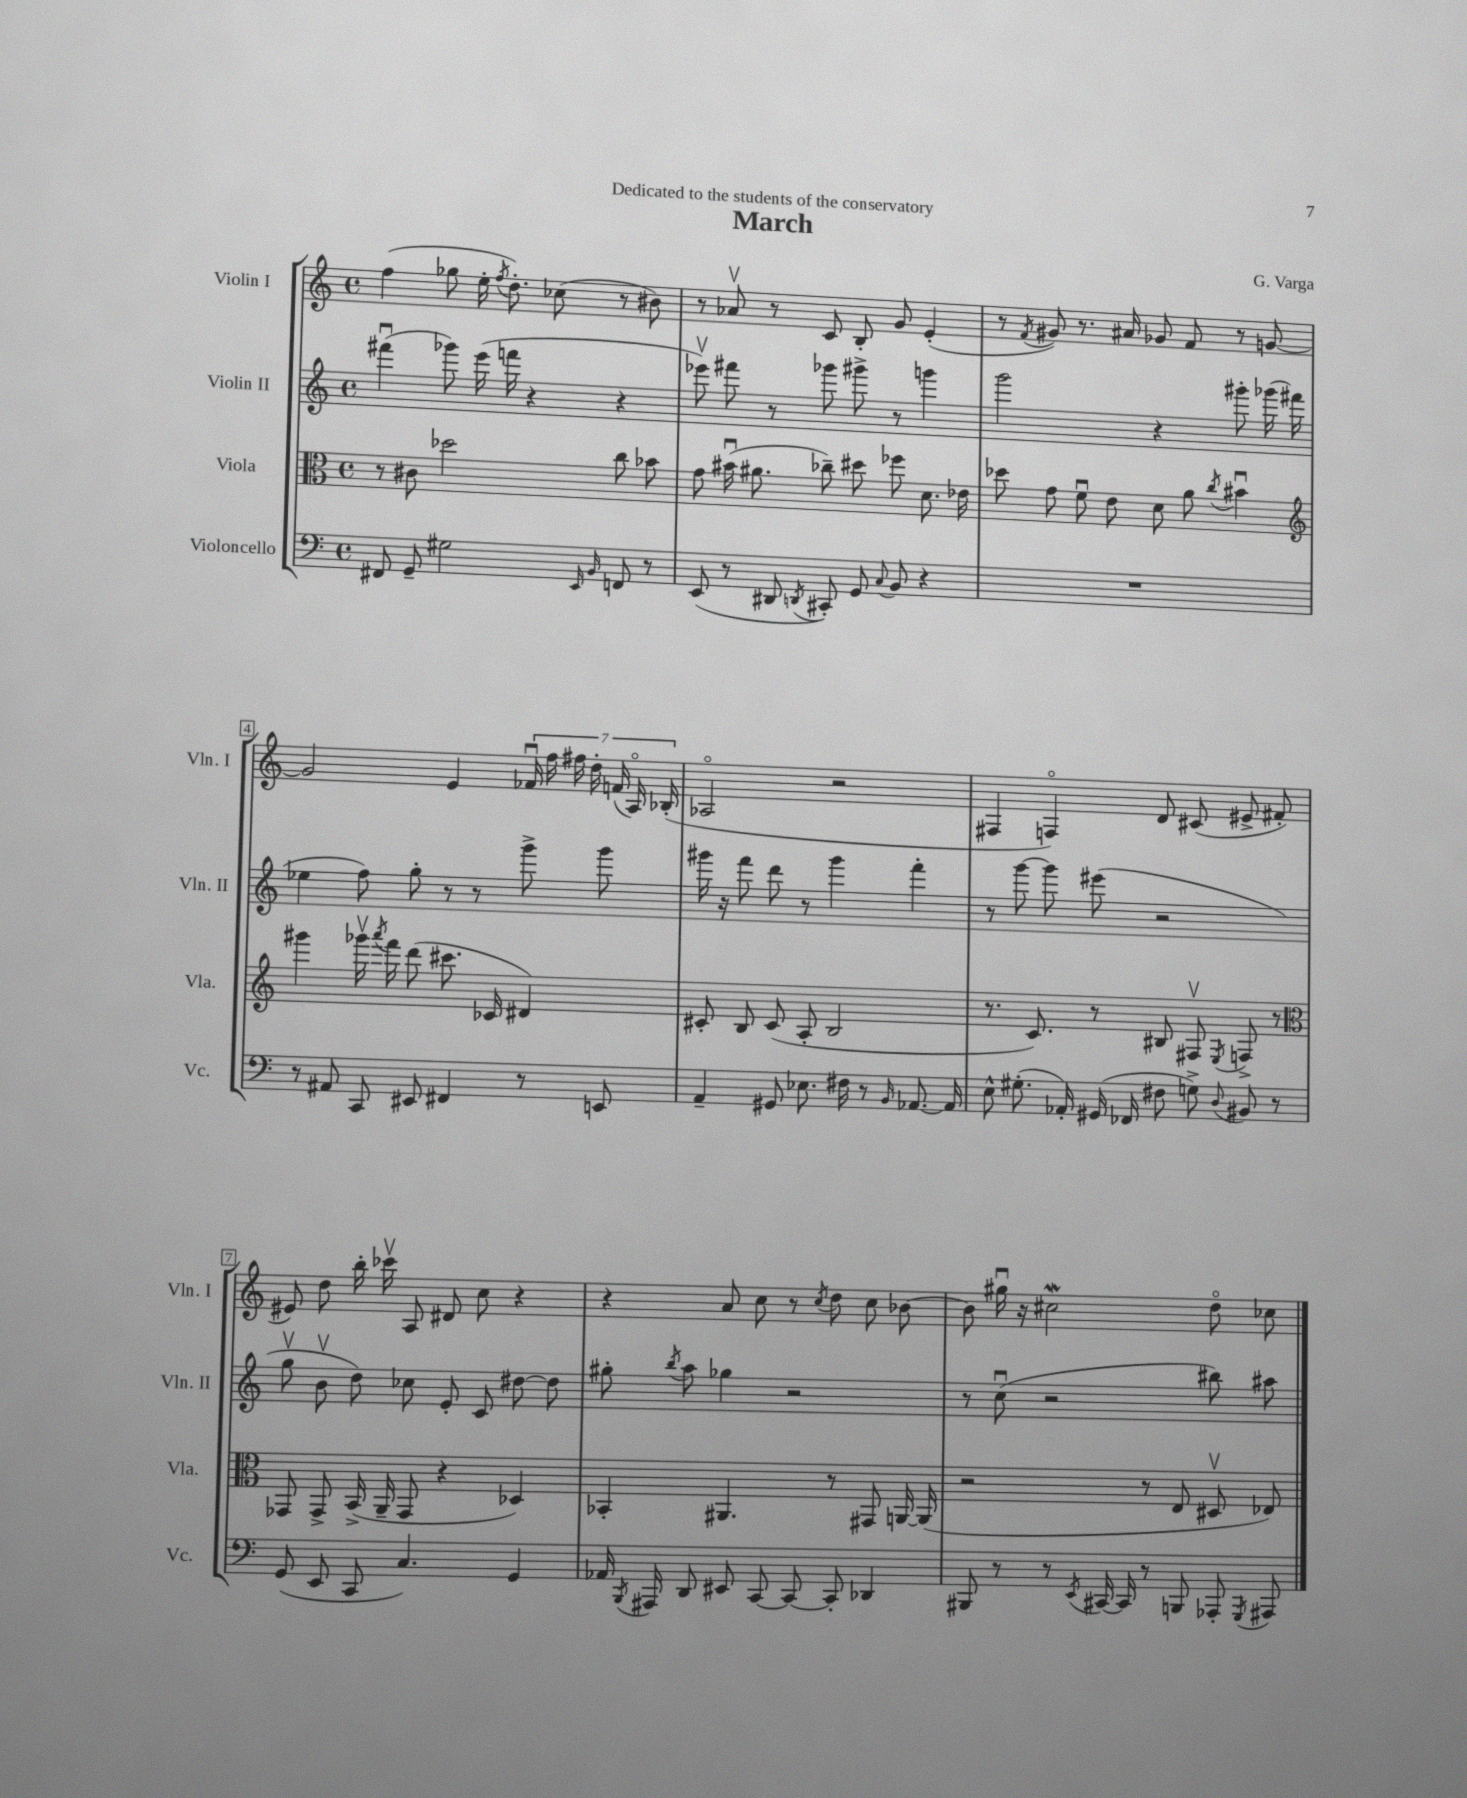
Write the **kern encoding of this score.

**kern	**kern	**kern	**kern
*staff4	*staff3	*staff2	*staff1
*clefF4	*clefC3	*clefG2	*clefG2
*k[]	*k[]	*k[]	*k[]
*M4/4	*M4/4	*M4/4	*M4/4
*met(c)	*met(c)	*met(c)	*met(c)
8FF#/	8r	(4fff#u\	(4ff\
8GG~/	8c#\	.	.
2G#\	2dd-\	8ggg-\)	8gg-\
.	.	(16eee\	16ee'\
.	.	.	8qff/
.	.	16fff\	8.dd'\)
.	.	4r	.
.	.	.	(8cc-\
16qqEE/	.	.	.
16qqBB/	.	.	.
8FF/	8cc\	4r	8r
8r	8b-\	.	8b#\)
=	=	=	=
(8EE/	8g\	8eee-v\)	8r
8r	(16b#u\	8fff#\	8a-v/
.	8.a#\	.	.
8DD#/	.	8r	8r
8qDD/	.	.	.
8CC#'/)	8cc-~\)	8ggg-\	8c/
8GG/	8dd#\	8ggg#^\	8B'/
8qqC/	.	.	.
8BB/	8ff-\	8r	8g/
4r	8.d\	4ggg\	(4e'/
.	16e-\	.	.
=	=	=	=
1r	8dd-\	2ggg\	8r
.	.	.	8qf/
.	8g\	.	8g#/)
.	8fu\	.	8.r
.	8e\	.	.
.	.	.	16a#/
.	8d\	4r	8g-/
.	8a\	.	8f/
.	8qcc/	.	.
.	4b#u\	8ggg#'\	8r
.	.	(16ggg-\	[8g/
.	.	16fff#\	.
=	=	=	=
*	*clefG2	*	*
8r	4ggg#\	4ee-\	2g/]
8AA#/	.	.	.
8CC/	16ggg-v\	8ff\)	.
.	8qaaa/	.	.
.	16fff\	.	.
8EE#/	(8ddd\	8gg'\	.
4FF#/	8.ccc#\	8r	4e/
.	.	8r	.
.	16c-/	.	.
8r	4d#/)	8ggg^\	28f-u/
.	.	.	28ff\
.	.	.	28ff#\
.	.	.	28dd'\
8EE/	.	8ggg\	.
.	.	.	(28f/
.	.	.	28Ao/)
.	.	.	(28B-'/
=	=	=	=
4AA~/	8c#'/	16ggg#\	2A-o/
.	.	16r	.
.	8B/	8fff\	.
8GG#/	(8c#/	8ddd\	.
8.E-\	8A'/	8r	.
.	2B/	4ggg#\	2r
16F#\	.	.	.
8r	.	.	.
16qqBB/	.	.	.
[8.AA-/	.	4fff'\	.
16AA-/]	.	.	.
=	=	=	=
8E^^\	8.r	8r	4F#/
(8.G#'\	.	[8ggg\	.
.	8.c/)	.	.
.	.	8ggg\]	4Fo/)
16AA-'/)	.	.	.
(16GG#/	8r	(8eee#\	.
16FF-/	.	.	.
8F#\	8B#/	2r	8d/
8G^\)	8F#v/	.	(8c#/
8qqD/	8qE/	.	.
8BB#/	8F^/	.	8e#^/
8r	8r	.	8f#'/
=	=	=	=
*	*clefC3	*	*
(8GG/	8GG-/	8ggv\	8e#/)
8EE/	8GG-^/	8bv\	8dd\
8CC/	(16BB^/	8dd\)	16bb'\
.	16AA~/	.	16ccc-v\
4.C/)	8GG-/	8cc-\	8A/
.	4r	8e'/	8d#/
.	.	8c/	8cc\
4GG/	4D-/)	[8dd#\	4r
.	.	8dd#\]	.
=	=	=	=
16AA-/	4BB-'/	8gg#'\	4r
8qBBB/	.	.	.
16AAA#/	.	.	.
.	.	8qbb/	.
8DD/	.	8aa\	.
8EE#/	4.AA#/	4gg-\	8a/
[8CC/	.	.	8cc\
8CC/_	.	2r	8r
.	.	.	8qcc/
8CC'/]	8r	.	8dd\
4DD-/	8GG#/	.	8cc\
.	[16AA/	.	[8b-\
.	(16AA/]	.	.
=	=	=	=
8BBB#/	2r	8r	8b-\]
8r	.	(8ccu\	16gg#u\
.	.	.	16r
8r	.	2r	2cc#\
8qEE/	.	.	.
[16CC#/	.	.	.
16CC#/]	.	.	.
8r	8r	.	.
8BBB/	8E/	.	.
8AAA-'/	8D#v/	8bb#\)	8ddo\
8qGGG/	.	.	.
8AAA#/	8E-/)	8aa#\	8cc-\
==	==	==	==
*-	*-	*-	*-
